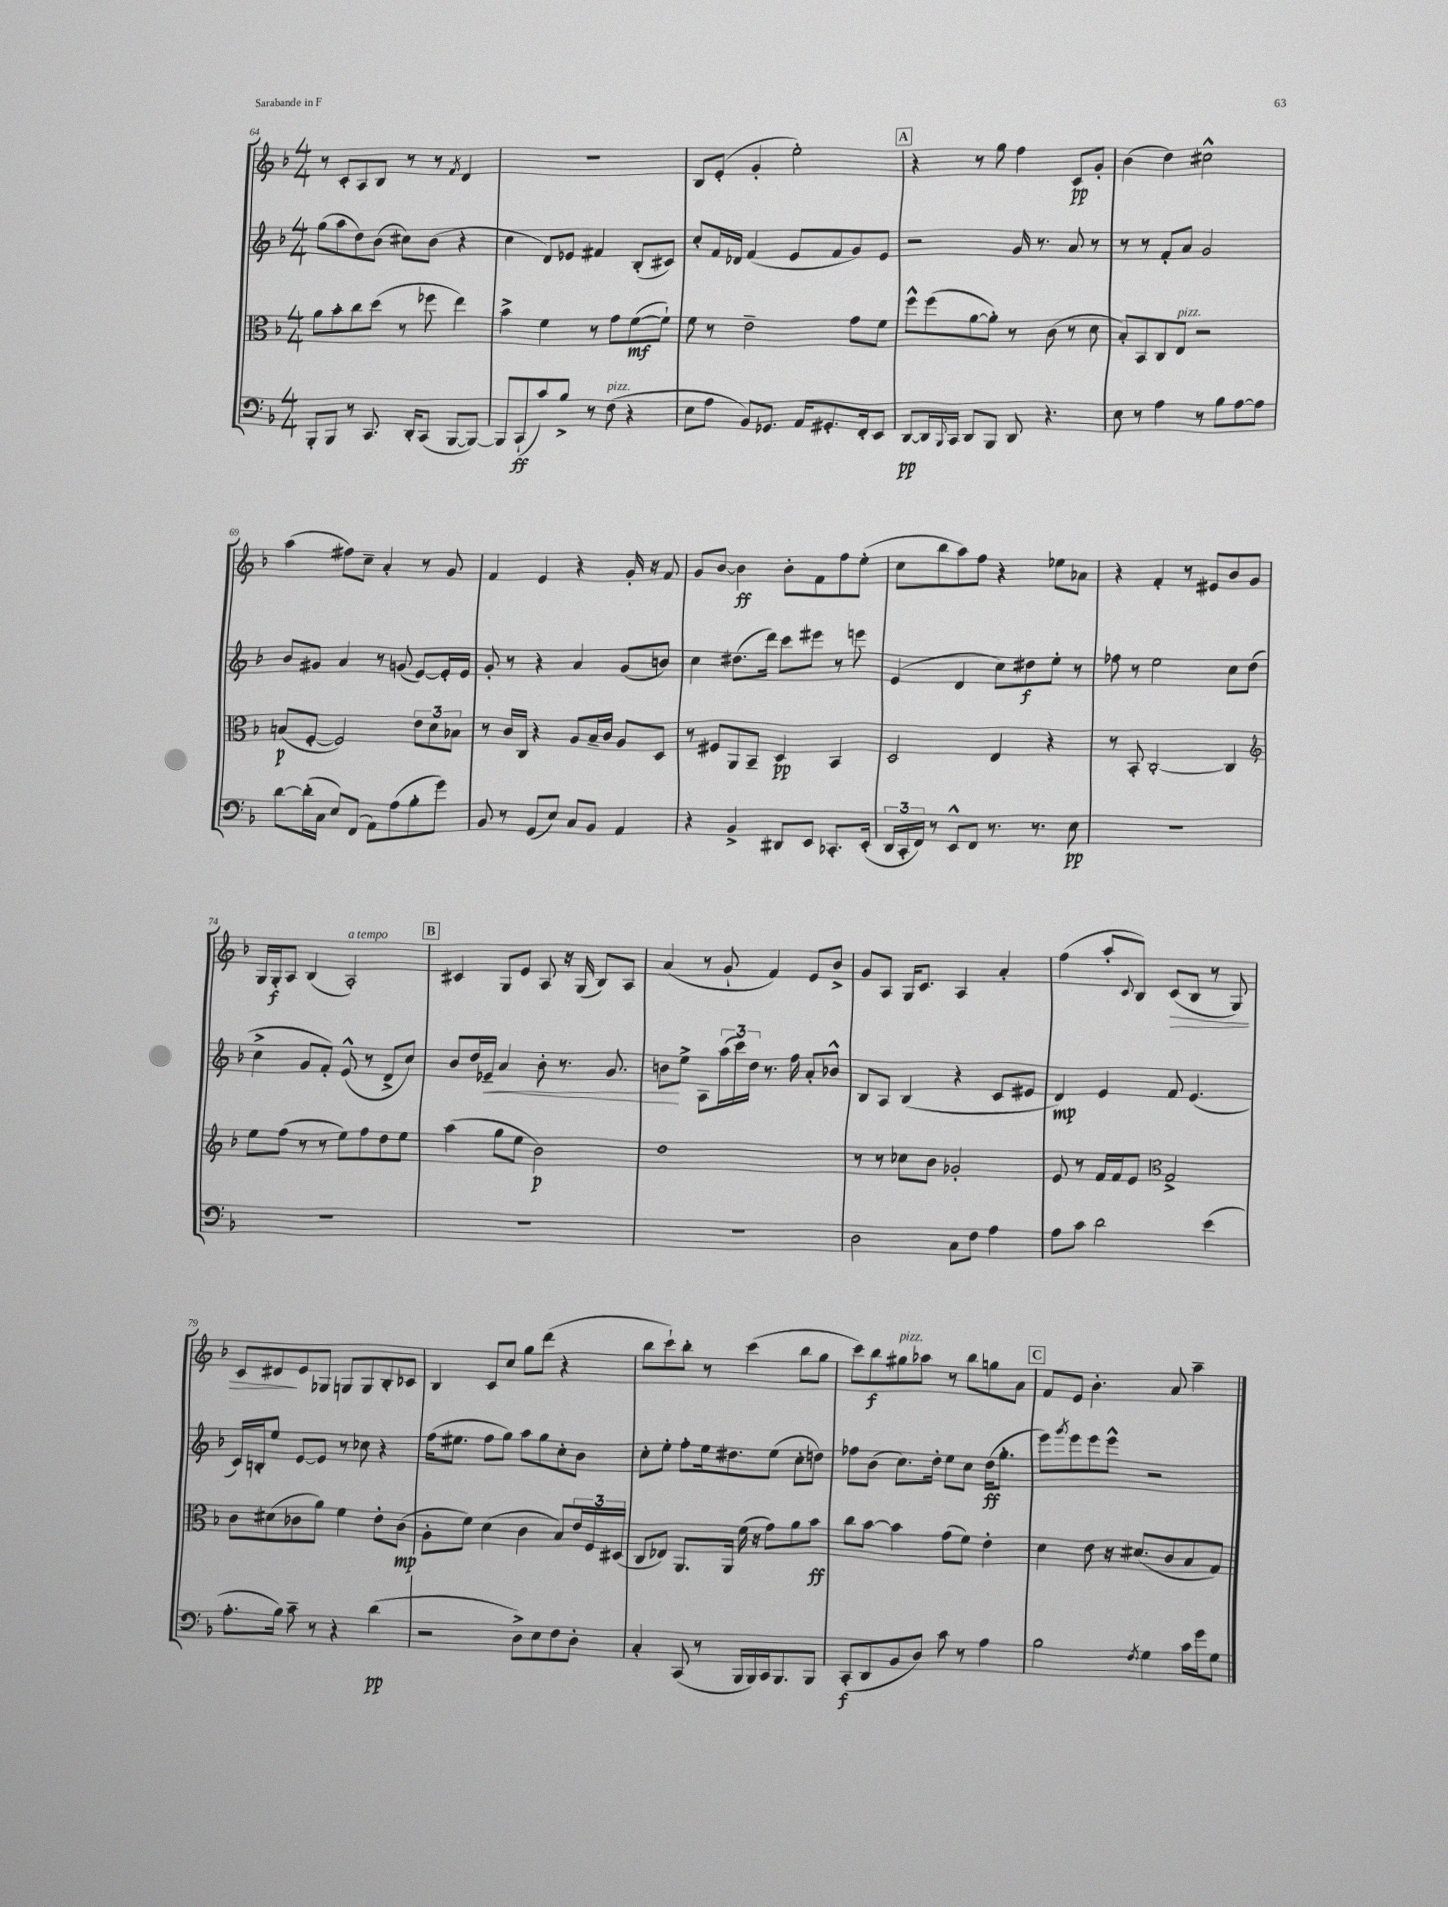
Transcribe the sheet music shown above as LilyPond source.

<<
\new StaffGroup <<
\new Staff = "s0" {
    \clef treble \key f \major \numericTimeSignature \time 4/4
    r8 c'8-. a8 bes8 r8 r8 \acciaccatura { f'8 } d'4 |
    r1 |
    bes8 e'8-.( g'4-. e''2-.) |
    \mark \markup { \box "A" } r4 r8 g''8 f''4 c'8\pp g'8-. |
    bes'4( d''4) cis''2-^ |
    a''4( fis''8) c''8-- a'4-. r8 g'8 |
    f'4 e'4 r4 g'16-. r16 f'8 |
    g'8 bes'8~ bes'4\ff bes'8-. f'8 f''8 e''8-.( |
    c''8 bes''8 a''8) f''8 r4 ees''8 aes'8 |
    r4 f'4-. r8 eis'8 bes'8 g'8 |
    g16 g16-.\f a8 bes4( a2-.^\markup { \italic "a tempo" }) |
    \mark \markup { \box "B" } cis'4 g8 e'8 a8 r16 g16( bes8) a8 |
    a'4( r8 g'8-! f'4) e'8 bes'8-> |
    g'8 a8 g16 c'8. a4 a'4-. |
    f''4( a''8-. \appoggiatura { c'8 } bes8) c'8\>( bes8 r8 g8) |
    c'8 dis'8\! e'8 ges8 g8 g8 bes8-. ces'8 |
    bes4 c'8 c''8 g''8 d'''8( r4 |
    bes''8 c'''8-!) bes''8-. r8 c'''4( bes''8 g''8 |
    c'''8) bes''8\f gis''8^\markup { \italic "pizz." } aes''8 r8 bes''8 g''8 a'8 |
    \mark \markup { \box "C" } f'8 e'8 bes'4.-. a'8 a''4-- \bar "|." |
}
\new Staff = "s1" {
    \clef treble \key f \major \numericTimeSignature \time 4/4
    g''8( a''8 d''8) bes'8( cis''8) bes'8( r4 |
    c''4 d'8) ees'8 fis'4 bes8-.( cis'8) |
    c''8-. f'16 des'16 f'4( e'8 f'8 g'8) e'8 |
    \mark \markup { \box "A" } r2 g'16 r8. a'8 r8 |
    r8 r8 f'8-. a'8 g'2 |
    bes'8 gis'8 a'4 r8 g'8( e'8~) e'16-. e'16 |
    g'8-. r8 r4 a'4 g'8( b'8) |
    c''4 dis''8.( d'''16) c'''8 eis'''8 r8 e'''8 |
    e'4( d'4 c''8) dis''8\f e''8-. r8 |
    fes''8 r8 e''2 c''8 d''8( |
    c''4-> g'8 f'8-.) e'8-^( r8 d'8-> c''8) |
    \mark \markup { \box "B" } bes'8 d''16 ees'16--\< a'4 bes'8-. r8. g'8. |
    b'8\! e''8-> a8 \tuplet 3/2 { a''16( c'''16) d''16 } r8. f''16 a'8-. bes'8-^ |
    bes8 a8 bes4( r4 c'8 eis'8 |
    d'4\mp) e'4 f'8 e'4.( |
    c'16) b16-. e''8 e'8~ e'8 r8 ces''8 r4 |
    f''16( eis''8. f''8 g''8) a''8 g''8 c''8-. bes'8 |
    c''8-. e''8-. f''8-. e''16 dis''8. e''8( c''8-. d''8) |
    fes''8 bes'8( c''8.) d''16-. e''8 c''8 d''16\ff( g''8.-. |
    \mark \markup { \box "C" } e'''8) \acciaccatura { g'''8 } e'''8 e'''8 e'''8-^ r2 \bar "|." |
}
\new Staff = "s2" {
    \clef alto \key f \major \numericTimeSignature \time 4/4
    a'8 bes'8-. c''8 d''8( r8 fes''8 e''4) |
    bes'4-> f'4 r8 g'8 f'8~\mf( f'8-!) |
    f'8 r8 e'2-- g'8 f'8 |
    \mark \markup { \box "A" } f''8-^ f''8( a'8~ a'8-.) r8 c'8( r8 d'8 |
    bes8-.) bes,8 c8 e8^\markup { \italic "pizz." } r2 |
    b8\p( f8~-. f2) \tuplet 3/2 { e'8 d'8 bes8 } |
    r8 c'16 c16 r4 a8 bes16-- c'16 a8 d8 |
    r8 fis8 a,8 bes,8-- d4\pp bes,4 |
    d2 e4 r4 |
    r8 bes,8-. c2~-. c4 |
    \clef treble e''8 f''8( r8 r8 e''8) f''8 d''8 e''8 |
    \mark \markup { \box "B" } a''4( g''8 e''8 bes'2\p) |
    d''1 |
    r8 r8 ces''8 bes'8 ges'2-. |
    e'8 r8 f'16 f'16 e'8 \clef alto g2-> |
    c'8 dis'8( ces'8 a'8) f'4 e'8-. ces'8\mp( |
    a8-. f'8) d'4( c'4 bes8) \tuplet 3/2 { e'16 f16 dis16( } |
    c8 ees8) a,8. a,16 f'16( r16 g'8) a'8 bes'8\ff |
    c''8 bes'8~ bes'4 g'8( f'8) e'4-. |
    \mark \markup { \box "C" } d'4 e'8 r16 dis'8.( c'8 bes8 g8) \bar "|." |
}
\new Staff = "s3" {
    \clef bass \key f \major \numericTimeSignature \time 4/4
    bes,,8-. bes,,8 r8 c,8. d,16-. c,8( bes,,8~ bes,,8~) |
    bes,,8 c,8-!\ff( c'8) bes8-> r8 f8^\markup { \italic "pizz." }( r4 |
    e8 a8 bes,8) ges,8. a,16 gis,8.-. f,16-. e,8 |
    \mark \markup { \box "A" } d,8~\pp d,16 \appoggiatura { bes,,8 } c,16 d,8 bes,,8 d,8 r4. |
    e8 r8 a4 r8 bes8 a8~ a8 |
    d'8~ d'16-.( c16 e8) f,8( a,8) a8( bes8-. g'8) |
    bes,8 r8 g,8( e8) c8 bes,8 a,4 |
    r4 bes,4-> dis,8 e,8 ces,8.-. e,16-.( |
    \tuplet 3/2 { d,16 c,16-. f,16) } r8 e,8-^ f,8 r8. r8. e8\pp |
    R1 |
    R1 |
    \mark \markup { \box "B" } R1 |
    R1 |
    d2 c8 f8 a4 |
    a8 c'8 d'2 e'4( |
    a8.-. bes16) c'8-- r8 r4 d'4\pp( |
    r2 d8->) e8 f8 d8-. |
    c4-. c,8( r8 bes,,16 bes,,16) c,16 bes,,8. bes,,8 |
    c,8-.\f( d,8 bes,8 d8) c'8 r8 a4 |
    \mark \markup { \box "C" } bes2 \acciaccatura { f8 } g4 c'16 g'16 g8 \bar "|." |
}
>>
>>
\layout { \context { \Score currentBarNumber = #64 } }
